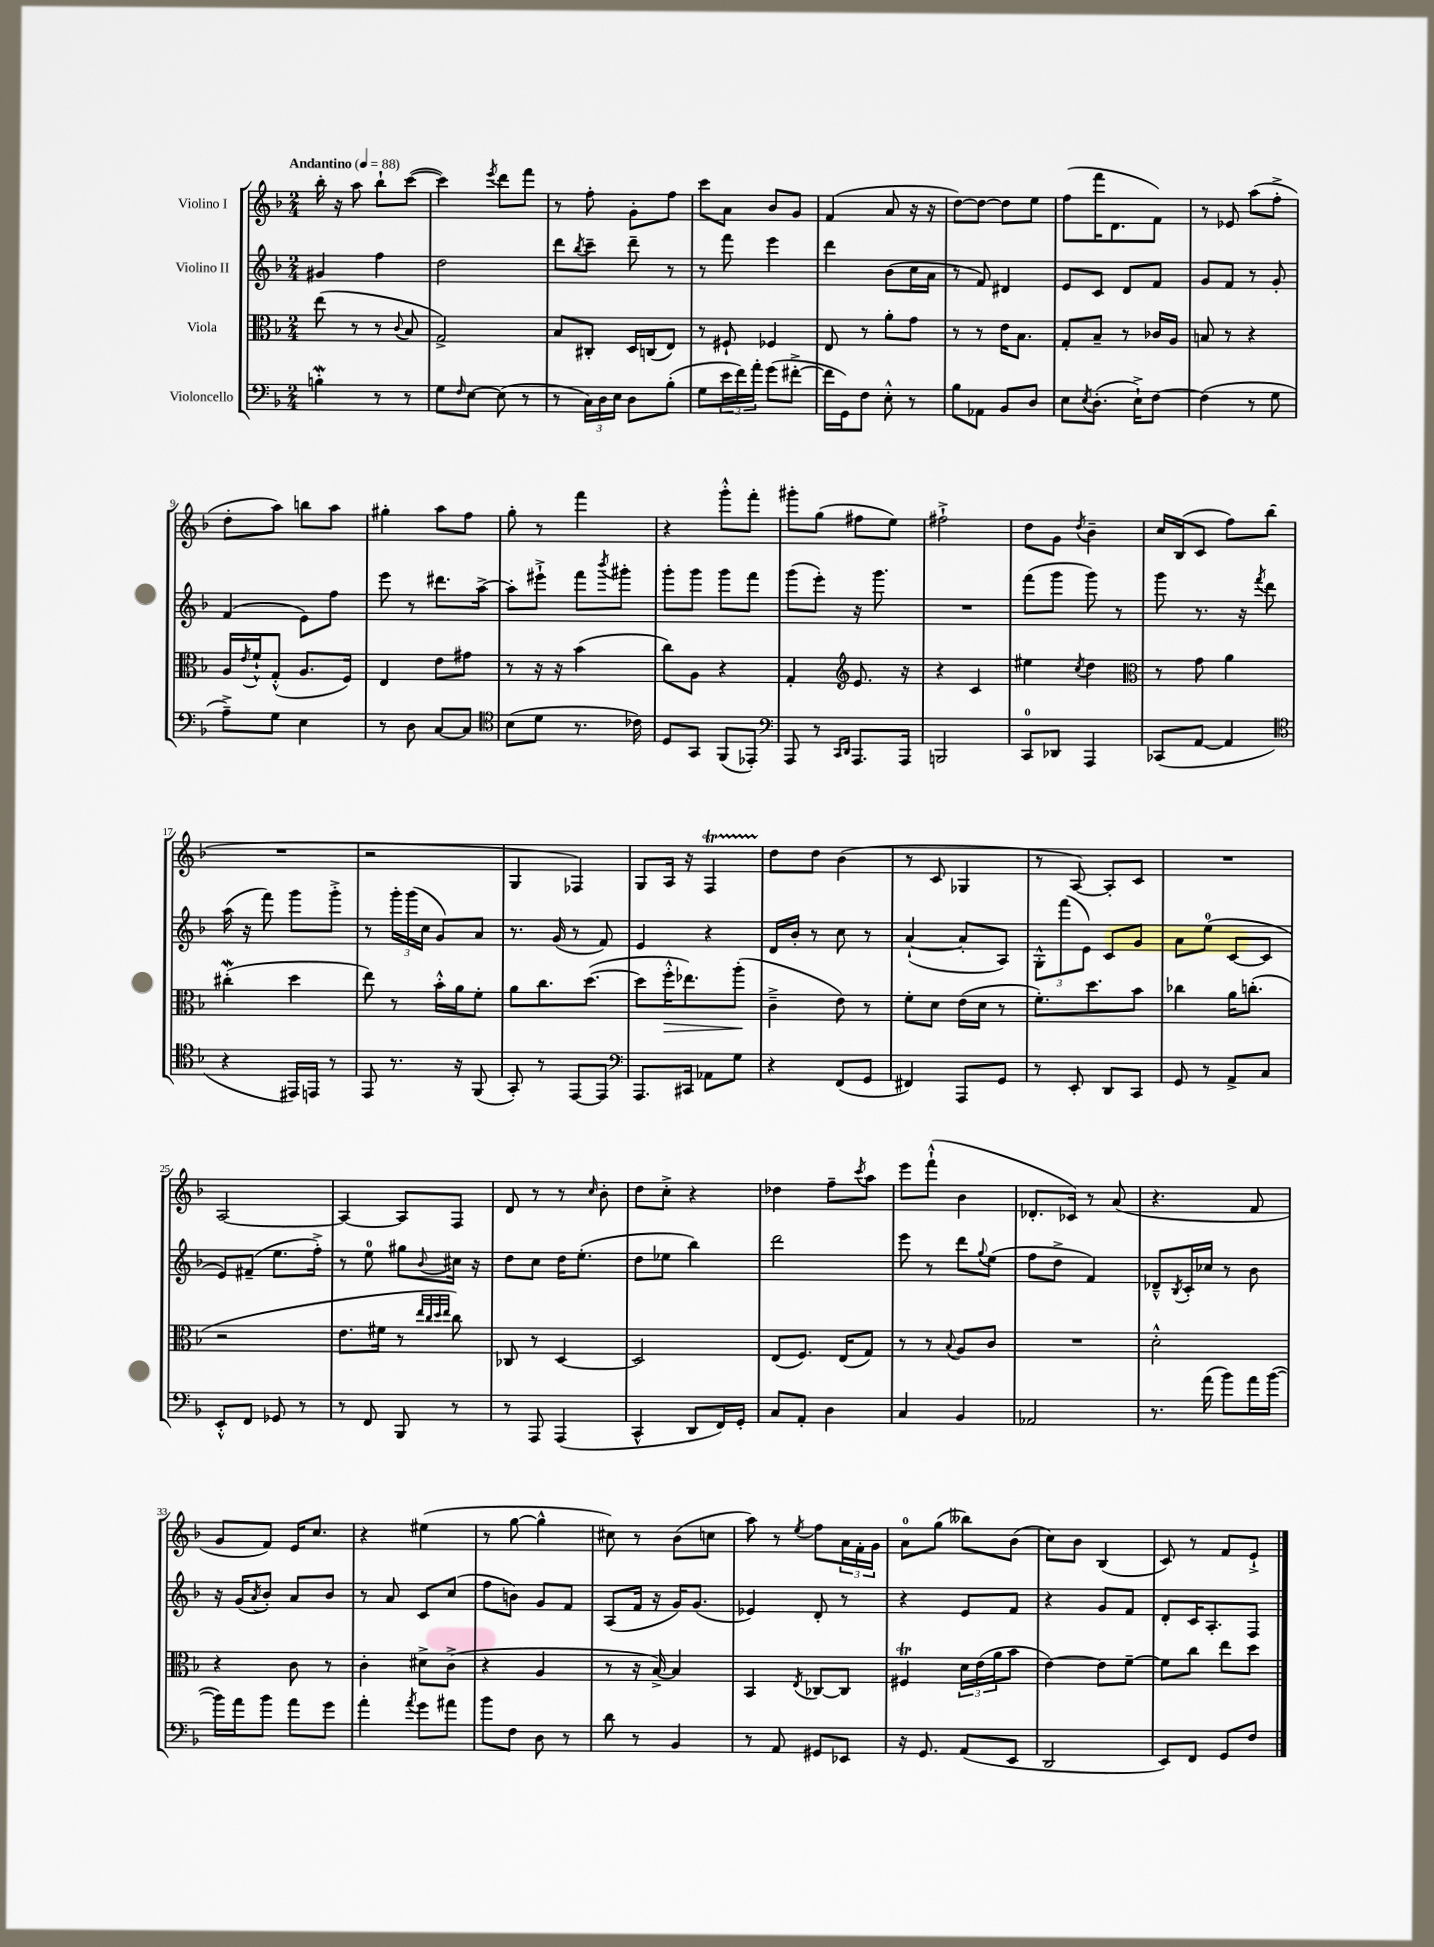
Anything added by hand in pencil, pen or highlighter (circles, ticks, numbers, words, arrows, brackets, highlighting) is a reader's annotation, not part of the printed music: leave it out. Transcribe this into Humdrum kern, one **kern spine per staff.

**kern	**kern	**dynam	**kern	**kern
*part4	*part3	*part3	*part2	*part1
*staff4	*staff3	*staff3	*staff2	*staff1
*I"Violoncello	*I"Viola	*	*I"Violino II	*I"Violino I
*clefF4	*clefC3	*	*clefG2	*clefG2
*k[b-]	*k[b-]	*	*k[b-]	*k[b-]
*M2/4	*M2/4	*	*M2/4	*M2/4
*MM88	*MM88	*	*MM88	*MM88
=1	=1	=1	=1	=1
!	!	!	!	!LO:TX:a:B:t=Andantino
4BnW'\	(8ee\	.	4g#X/	16bb-'\
.	.	.	.	16r
.	8r	.	.	8aa\
8r	8r	.	4ff\	8bb-`\L
.	8qqc/	.	.	.
8r	8B-/	.	.	([8ccc\J
=2	=2	=2	=2	=2
8G\L	2G^/)	.	2dd\	4ccc\])
16qqF/	.	.	.	.
[8E\J	.	.	.	.
.	.	.	.	8qeee/
(8E\]	.	.	.	8ddd\L
8r	.	.	.	8fff\J
=3	=3	=3	=3	=3
8r	8B-/L	.	8ddd\L	8r
.	.	.	8qbb-/	.
24C\LL)	8C#X'/J	.	8ccc~\J	8ff'\
24D\	.	.	.	.
24E\JJ	.	.	.	.
8D\L	16D/LL	.	8ddd~\	8g'\L
.	(16Cn/J	.	.	.
(8B-'\J	8E/J)	.	8r	8ff\J
=4	=4	=4	=4	=4
8G\L	8r	.	8r	8ccc\L
24e\L	8F#X`/	.	8fff\	8a\J
24f\)	.	.	.	.
24a'\JJ	.	.	.	.
(8g\L	4F-X/	.	4eee\	8b-/L
[8f#X'^\J	.	.	.	8g/J
=5	=5	=5	=5	=5
16f#\LL]	8E/	.	4ddd\	(4f/
16GG\J)	.	.	.	.
8F\J	8r	.	.	.
8E'^^\	8a'\L	.	(8b-\L	8a/
8r	8g\J	.	16cc\L	16r
.	.	.	16a\JJ	16r
=6	=6	=6	=6	=6
8B-\L	8r	.	8r	[8dd\L)
8AA-X\J	8r	.	8f/)	8dd\J_
8BB-/L	16e\KL	.	4d#X/	8dd\L]
.	8.B-\J	.	.	.
8D/J	.	.	.	8ee\J
=7	=7	=7	=7	=7
8E\L	8G'/L	.	8e/L	(8ff\L
8qE/	.	.	.	.
(8.D'\J	8B-~/J	.	8c/J	16fff\K
.	.	.	.	8.d\
.	8r	.	8d/L	.
16E`^\KL)	.	.	.	.
[8F\J	16c-X/LL	.	8f/J	8f\J)
.	16A/JJ	.	.	.
=8	=8	=8	=8	=8
(4F\]	8Bn/	.	8g/L	8r
.	8r	.	8f/J	8e-X/
8r	4r	.	8r	(8aa\L
8G\	.	.	8g'/	8ff'^\J
!!LO:LB:g=z
=9	=9	=9	=9	=9
8A~^\L)	16A/LL	.	(4f/	8dd'\L
.	8qe/	.	.	.
.	16f`^^/J	.	.	.
8G\J	(8G'^^/J	.	.	8aa\J)
4E\	8.A/L	.	8e\L)	8bbn\L
.	.	.	8ff\J	8aa\J
.	16F/Jk)	.	.	.
=10	=10	=10	=10	=10
8r	4E/	.	8eee\	4gg#X'\
8D\	.	.	8r	.
[8C/L	8e\L	.	8.ddd#X\L	8aa\L
8C/J]	8g#X\J	.	.	8ff\J
.	.	.	[16aa^\Jk	.
=11	=11	=11	=11	=11
*clefC4	*	*	*	*
(8B-\L	8r	.	8aa'\L]	8gg'\
8d\J	16r	.	8eee#X`^\J	8r
.	16r	.	.	.
8.r	(4b-\	.	8fff\L	4fff\
.	.	.	8qbbb-/	.
.	.	.	8ggg#X'\J	.
16c-X\)	.	.	.	.
=12	=12	=12	=12	=12
8D/L	8cc\L)	.	8ggg'\L	4r
8GG/J	8A\J	.	8ggg\J	.
(8FF/L	4r	.	8ggg\L	8ggg'^^\L
8EE-X'/J)	.	.	8fff\J	8fff'\J
=13	=13	=13	=13	=13
*clefF4	*	*	*	*
8AAA/	4G'/	.	(8ggg\L	8ggg#X'\L
8r	.	.	8eee'\J)	(8gg\J
16qqCC/LL	.	.	.	.
16qqDD/JJ	.	.	.	.
*	*clefG2	*	*	*
8.AAA/L	8.e/	.	16r	8ff#X\L
.	.	.	8.ggg\	.
.	.	.	.	8ee\J)
16AAA/Jk	16r	.	.	.
=14	=14	=14	=14	=14
2BBBn/	4r	.	2r	2ff#X`^\
.	4c/	.	.	.
=15	=15	=15	=15	=15
8CC/L	4ee#X\	.	(8fff\L	8dd\L
8DD-X/J	.	.	8ggg\J	8g\J
.	8qcc/	.	.	8qdd/
4AAA/	4dd\	.	8ggg\)	4b-~\
.	.	.	8r	.
=16	=16	=16	=16	=16
*	*clefC3	*	*	*
(8CC-X/L	8r	.	8ggg\	16cc/LL
.	.	.	.	(16B-/J
[8AA/J	8g\	.	8.r	8c/J
4AA/]	4a\	.	.	8ff\L)
.	.	.	16r	.
.	.	.	8qfff/	.
.	.	.	8ddd\	(8bb-\J
!!LO:LB:g=z
=17	=17	=17	=17	=17
*clefC4	*	*	*	*
4r	(4cc#XW'\	.	(16aa\	2r
.	.	.	16r	.
.	.	.	8fff\)	.
16EE#X/LL)	4dd\	.	8ggg\L	.
16EEn/JJ	.	.	.	.
8r	.	.	8ggg'^\J	.
=18	=18	=18	=18	=18
8EE/	8ee\)	.	8r	2r
8.r	8r	.	24ggg'\LL	.
.	.	.	(24ggg\	.
.	.	.	24cc\JJ	.
.	16b-'^^\LL	.	8g/L)	.
16r	16a\J	.	.	.
(8FF/	8f'\J	.	8a/J	.
=19	=19	=19	=19	=19
8GG'/)	8a\L	.	8.r	4G/
8r	8.cc\	.	.	.
.	.	.	(16g/	.
[8EE/L	.	.	8r	4F-X/)
.	([8.dd\J	.	.	.
8EE/J]	.	.	8f/)	.
=20	=20	=20	=20	=20
*clefF4	*	*	*	*
8.AAA/L	8dd\L]	.	4e/	8G/L
!	!	!LO:HP:b	!	!
.	16ff'^^\K	>	.	16A/Jk
16CC#X/Jk	8.ee-X\)	.	.	16r
8AA-X\L	.	.	4r	4FT/
8G\J	(8aa'\J	.	.	.
.	.	]	.	.
=21	=21	=21	=21	=21
4r	4c~^\	.	16d/LL	8dd\L
.	.	.	16b-'/JJ	.
.	.	.	8r	8dd\J
(8FF/L	8e\)	.	8cc\	(4b-\
8GG/J	8r	.	8r	.
=22	=22	=22	=22	=22
4FF#X/)	8f'\L	.	([4a`/	8r
.	8d\J	.	.	8c/
8AAA/L	(16e\LL	.	8a'/L]	4G-X/
.	16d\JJ	.	.	.
8GG/J	8r	.	8A/J)	.
=23	=23	=23	=23	=23
8r	8.f'\L)	.	12G'^^\L	8r
.	.	.	(12fff\	.
8EE'/	.	.	.	[8A/)
.	.	.	12e\J)	.
.	8.dd\	.	.	.
8DD/L	.	.	8c/L	8A'/L]
8CC/J	8b-\J	.	8g/J	8c/J
=24	=24	=24	=24	=24
8GG/	4cc-X\	.	8a\L	2r
8r	.	.	(8ee\J	.
8AA^/L	16a\KL	.	[8c/L	.
.	(8.ccn'\J	.	.	.
8C/J	.	.	8c/J]	.
!!LO:LB:g=z
=25	=25	=25	=25	=25
8EE'^^/L	2r	.	8e/L)	[2A/
8FF/J	.	.	(8f#X~/J	.
8GG-X/	.	.	8.ee\L	.
8r	.	.	.	.
.	.	.	16ff'^\Jk)	.
=26	=26	=26	=26	=26
8r	8.e\L	.	8r	4A/_
8FF/	.	.	8ee\	.
.	16f#X\Jk	.	.	.
8BBB-/	8r	.	8gg#X\L	8A/L]
.	32qqee/LLL	.	.	.
.	32qqcc/	.	.	.
.	32qqdd/	.	.	.
.	32qqee/JJJ	.	8qqb-/	.
8r	8cc\)	.	16cc#X\Jk	8F/J
.	.	.	16r	.
=27	=27	=27	=27	=27
8r	8C-X/	.	8dd\L	8d/
8AAA/	8r	.	8cc\J	8r
(4AAA/	[4D/	.	16dd\KL	8r
.	.	.	(8.ee'\J	.
.	.	.	.	16qqcc/
.	.	.	.	8b-'\
=28	=28	=28	=28	=28
4CC^^/	2D/]	.	8dd\L	8dd\L
.	.	.	8ee-X\J	8cc'^\J
8DD/L	.	.	4bb-\)	4r
16FF/L)	.	.	.	.
16GG'/JJ	.	.	.	.
=29	=29	=29	=29	=29
8C/L	(8E/L	.	2ddd\	4dd-X\
8AA'/J	8.F/J)	.	.	.
4D\	.	.	.	8ff~\L
.	(16E/KL	.	.	.
.	.	.	.	8qccc/
.	8G/J)	.	.	8aa\J
=30	=30	=30	=30	=30
4C/	8r	.	8eee\	8eee\L
.	8r	.	8r	(8fff`^^\J
.	8qqB-/	.	.	.
4BB-/	8A/L	.	8ddd\L	4b-\
.	.	.	8qqgg/	.
.	8c/J	.	(8ee\J	.
=31	=31	=31	=31	=31
2AA-X/	2r	.	8ff\L	8.d-X'/L
.	.	.	8dd^\J	.
.	.	.	.	16c-X/Jk)
.	.	.	4f/)	8r
.	.	.	.	(8a/
=32	=32	=32	=32	=32
8.r	2d'^^\	.	8d-X~^^/L	4.r
.	.	.	8qB-/	.
.	.	.	16c'/L	.
(16a\	.	.	16cc-X/JJ	.
8b-\L)	.	.	8r	.
16a\L	.	.	8b-\	8f/
([16b-\JJ	.	.	.	.
!!LO:LB:g=z
=33	=33	=33	=33	=33
16b-\LL])	4r	.	16r	8g/L
16a\J	.	.	(16g/KL	.
.	.	.	8qa/	.
8b-\J	.	.	8b-'/J)	8f/J)
8a\L	8c\	.	8a/L	16e/KL
.	.	.	.	8.cc/J
8g\J	8r	.	8b-/J	.
=34	=34	=34	=34	=34
4a'\	4c'\	.	8r	4r
.	.	.	8a/	.
8qa/	.	.	.	.
8g\L	8d#X^\L	.	8c/L	(4ee#X\
8a#X\J	(8c^\J	.	(8cc/J	.
=35	=35	=35	=35	=35
8b-\L	4r	.	8ff\L	8r
8F\J	.	.	8bn\J)	[8gg\
8D\	4A/	.	8g/L	4gg^^\]
8r	.	.	8f/J	.
=36	=36	=36	=36	=36
8d\	8r	.	(8A/L	8cc#X\)
8r	16r	.	16f/Jk	8r
.	[16B-^/)	.	16r	.
4BB-/	4B-/]	.	16g/KL)	(8b-\L
.	.	.	(8.g/J	.
.	.	.	.	8ccn\J
=37	=37	=37	=37	=37
8r	4BB-/	.	4e-X/)	8aa\)
8AA/	.	.	.	8r
.	8qE/	.	.	8qee/
8GG#X/L	[8C-X/L	.	8d'/	8ff\L
8EE-X/J	8C-/J]	.	8r	24a\L
.	.	.	.	24f'\
.	.	.	.	24g\JJ
=38	=38	=38	=38	=38
16r	4F#Xt/	.	4r	8a\L
8.GG/	.	.	.	.
.	.	.	.	(8gg\J
(8AA/L	24d\LL	.	8e/L	8bb--X\L)
.	(24e\	.	.	.
.	24a\J	.	.	.
8EE/J	8b-\J	.	8f/J	(8b-\J
=39	=39	=39	=39	=39
2DD/	[4e\)	.	4r	8cc\L)
.	.	.	.	8b-\J
.	8e\L]	.	8g/L	(4B-/
.	[8f~\J	.	8f/J	.
=40	=40	=40	=40	=40
8EE/L)	8f\L]	.	8d'/L	8c/)
8FF/J	8cc\J	.	16c/K	8r
.	.	.	8.A'/	.
8GG/L	8ee\L	.	.	8f/L
8F/J	8dd\J	.	8F/J	8e`^/J
==	==	==	==	==
*-	*-	*-	*-	*-
